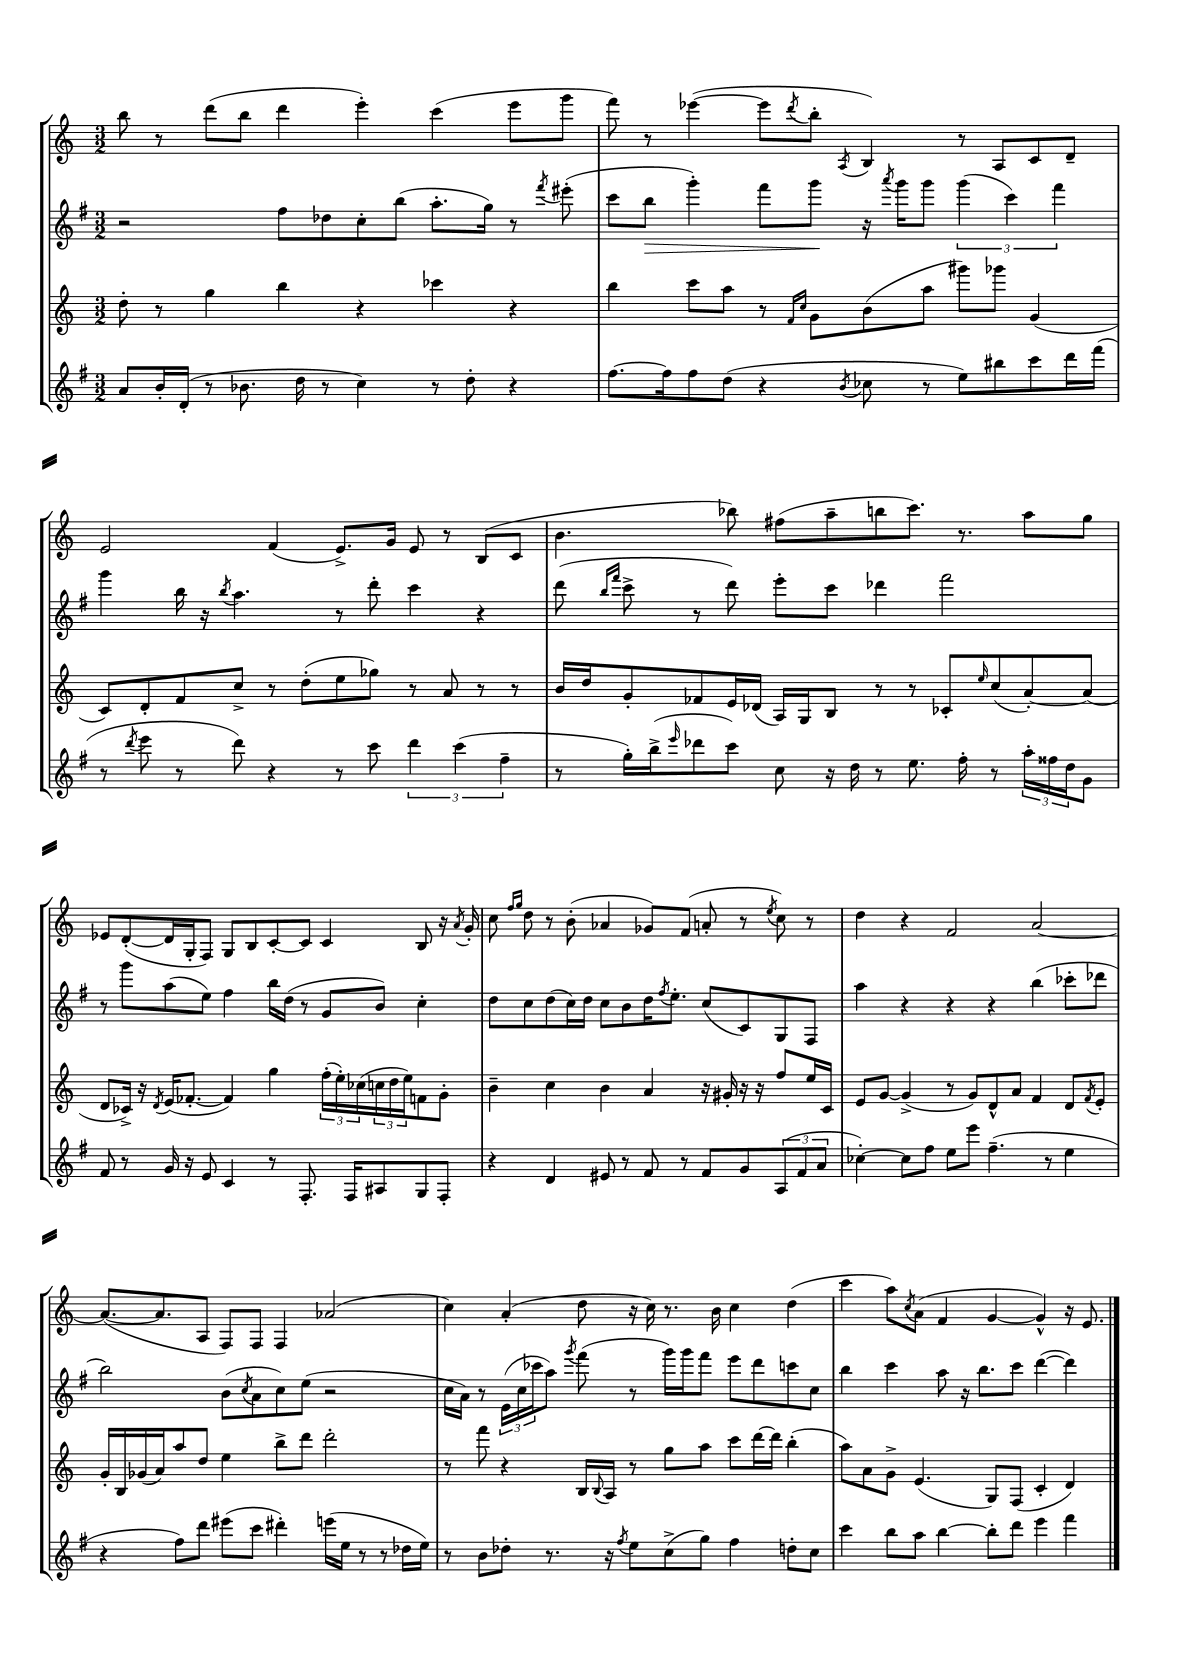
<<
\new StaffGroup <<
\new Staff = "s0" {
    \clef treble \key c \major \numericTimeSignature \time 3/2
    b''8 r8 d'''8( b''8 d'''4 e'''4-.) c'''4( e'''8 g'''8 |
    f'''8) r8 ees'''4~( ees'''8 \acciaccatura { d'''8 } b''8-. \acciaccatura { a8 } b4) r8 a8 c'8 d'8-- |
    e'2 f'4( e'8.->) g'16 e'8 r8 b8( c'8 |
    b'4. bes''8) fis''8( a''8-- b''8 c'''8.) r8. a''8 g''8 |
    ees'8 d'8~-.( d'16 g16-. f8) g8 b8 c'8~-. c'8 c'4 b8 r16 \acciaccatura { a'8 } g'16-. |
    c''8 \grace { f''16 g''16 } d''8 r8 b'8-.( aes'4 ges'8) f'8( a'8-. r8 \acciaccatura { e''8 } c''8) r8 |
    d''4 r4 f'2 a'2~ |
    a'8.~( a'8. a8 f8) f8 f4 aes'2( |
    c''4) a'4-.( d''8 r16 c''16) r8. b'16 c''4 d''4( |
    c'''4 a''8) \acciaccatura { c''8 } a'8( f'4 g'4~ g'4-^) r16 e'8. \bar "|." |
}
\new Staff = "s1" {
    \clef treble \key g \major \numericTimeSignature \time 3/2
    r2 fis''8 des''8 c''8-. b''8( a''8.-. g''16) r8 \acciaccatura { fis'''8 } eis'''8-.( |
    c'''8 b''8\> g'''4-.) fis'''8 g'''8\! r16 \acciaccatura { a'''8 } g'''16 g'''8 \tuplet 3/2 { g'''4( c'''4) fis'''4 } |
    g'''4 b''16 r16 \acciaccatura { b''8 } a''4. r8 d'''8-. c'''4 r4 |
    d'''8( \grace { b''16 fis'''16 } c'''8-> r8 d'''8) e'''8-. c'''8 des'''4 fis'''2 |
    r8 g'''8 a''8( e''8) fis''4 b''16 d''16( r8 g'8 b'8) c''4-. |
    d''8 c''8 d''8( c''16) d''16 c''8 b'8 d''16 \acciaccatura { fis''8 } e''8.-. c''8( c'8) g8 fis8 |
    a''4 r4 r4 r4 b''4( ces'''8-. des'''8 |
    b''2) b'8( \acciaccatura { c''8 } a'8 c''8) e''8( r2 |
    c''16 a'16) r8 \tuplet 3/2 { e'16( c''16 ces'''16 } a''8) \acciaccatura { g'''8 } fis'''8( r8 g'''16) g'''16 fis'''8 e'''8 d'''8 c'''8 c''8 |
    b''4 c'''4 a''8 r16 b''8. c'''8 d'''4~( d'''4) \bar "|." |
}
\new Staff = "s2" {
    \clef treble \key c \major \numericTimeSignature \time 3/2
    d''8-. r8 g''4 b''4 r4 ces'''4 r4 |
    b''4 c'''8 a''8 r8 \grace { f'16 c''16 } g'8 b'8( a''8 gis'''8) ges'''8 g'4( |
    c'8) d'8-. f'8 c''8-> r8 d''8-.( e''8 ges''8) r8 a'8 r8 r8 |
    b'16 d''16 g'8-. fes'8 e'16 des'16( a16) g16 b8 r8 r8 ces'8-. \grace { e''16 } c''8( a'8~-.) a'8( |
    d'8 ces'16->) r16 \acciaccatura { d'8 } e'16( fes'8.~-. fes'4) g''4 \tuplet 3/2 { f''16-.( e''16-.) ces''16( } \tuplet 3/2 { c''16 d''16 e''16) } f'8 g'8-. |
    b'4-- c''4 b'4 a'4 r16 gis'16-. r16 r16 f''8 e''16 c'16 |
    e'8 g'8~ g'4->( r8 g'8) d'8-^ a'8 f'4 d'8 \acciaccatura { f'8 } e'8-. |
    g'16-. b16 ges'16( a'16) a''8 d''8 e''4 b''8-> d'''8 d'''2-. |
    r8 f'''8 r4 b16 \appoggiatura { b8 } a16 r8 g''8 a''8 c'''8 d'''16~ d'''16 b''4-.( |
    a''8) a'8 g'8-> e'4.( g8) f8( c'4-. d'4) \bar "|." |
}
\new Staff = "s3" {
    \clef treble \key g \major \numericTimeSignature \time 3/2
    a'8 b'16-. d'16-.( r8 bes'8. d''16 r8 c''4) r8 d''8-. r4 |
    fis''8.~ fis''16 fis''8 d''8( r4 \acciaccatura { b'8 } ces''8 r8 e''8) bis''8 c'''8 d'''16 fis'''16( |
    r8 \acciaccatura { d'''8 } e'''8 r8 d'''8) r4 r8 c'''8 \tuplet 3/2 { d'''4 c'''4( fis''4-- } |
    r8 g''16-.) b''16->( \grace { e'''16 } des'''8 c'''8) c''8 r16 d''16 r8 e''8. fis''16-. r8 \tuplet 3/2 { a''16-. fisis''16 d''16 } g'8 |
    fis'8 r8 g'16 r16 e'8 c'4 r8 fis8.-. fis16 ais8 g8 fis8-. |
    r4 d'4 eis'8 r8 fis'8 r8 fis'8 g'8 \tuplet 3/2 { a8( fis'8 a'8 } |
    ces''4~-.) ces''8 fis''8 e''8 e'''8 fis''4.--( r8 e''4 |
    r4 fis''8) d'''8 eis'''8( c'''8 dis'''4-.) e'''16( e''16 r8 r8 des''16 e''16) |
    r8 b'8 des''8-. r8. r16 \acciaccatura { fis''8 } e''8 c''8->( g''8) fis''4 d''8-. c''8 |
    c'''4 b''8 a''8 b''4~ b''8-. d'''8 e'''4 fis'''4 \bar "|." |
}
>>
>>
\layout { \context { \Score \remove "Bar_number_engraver" } }
